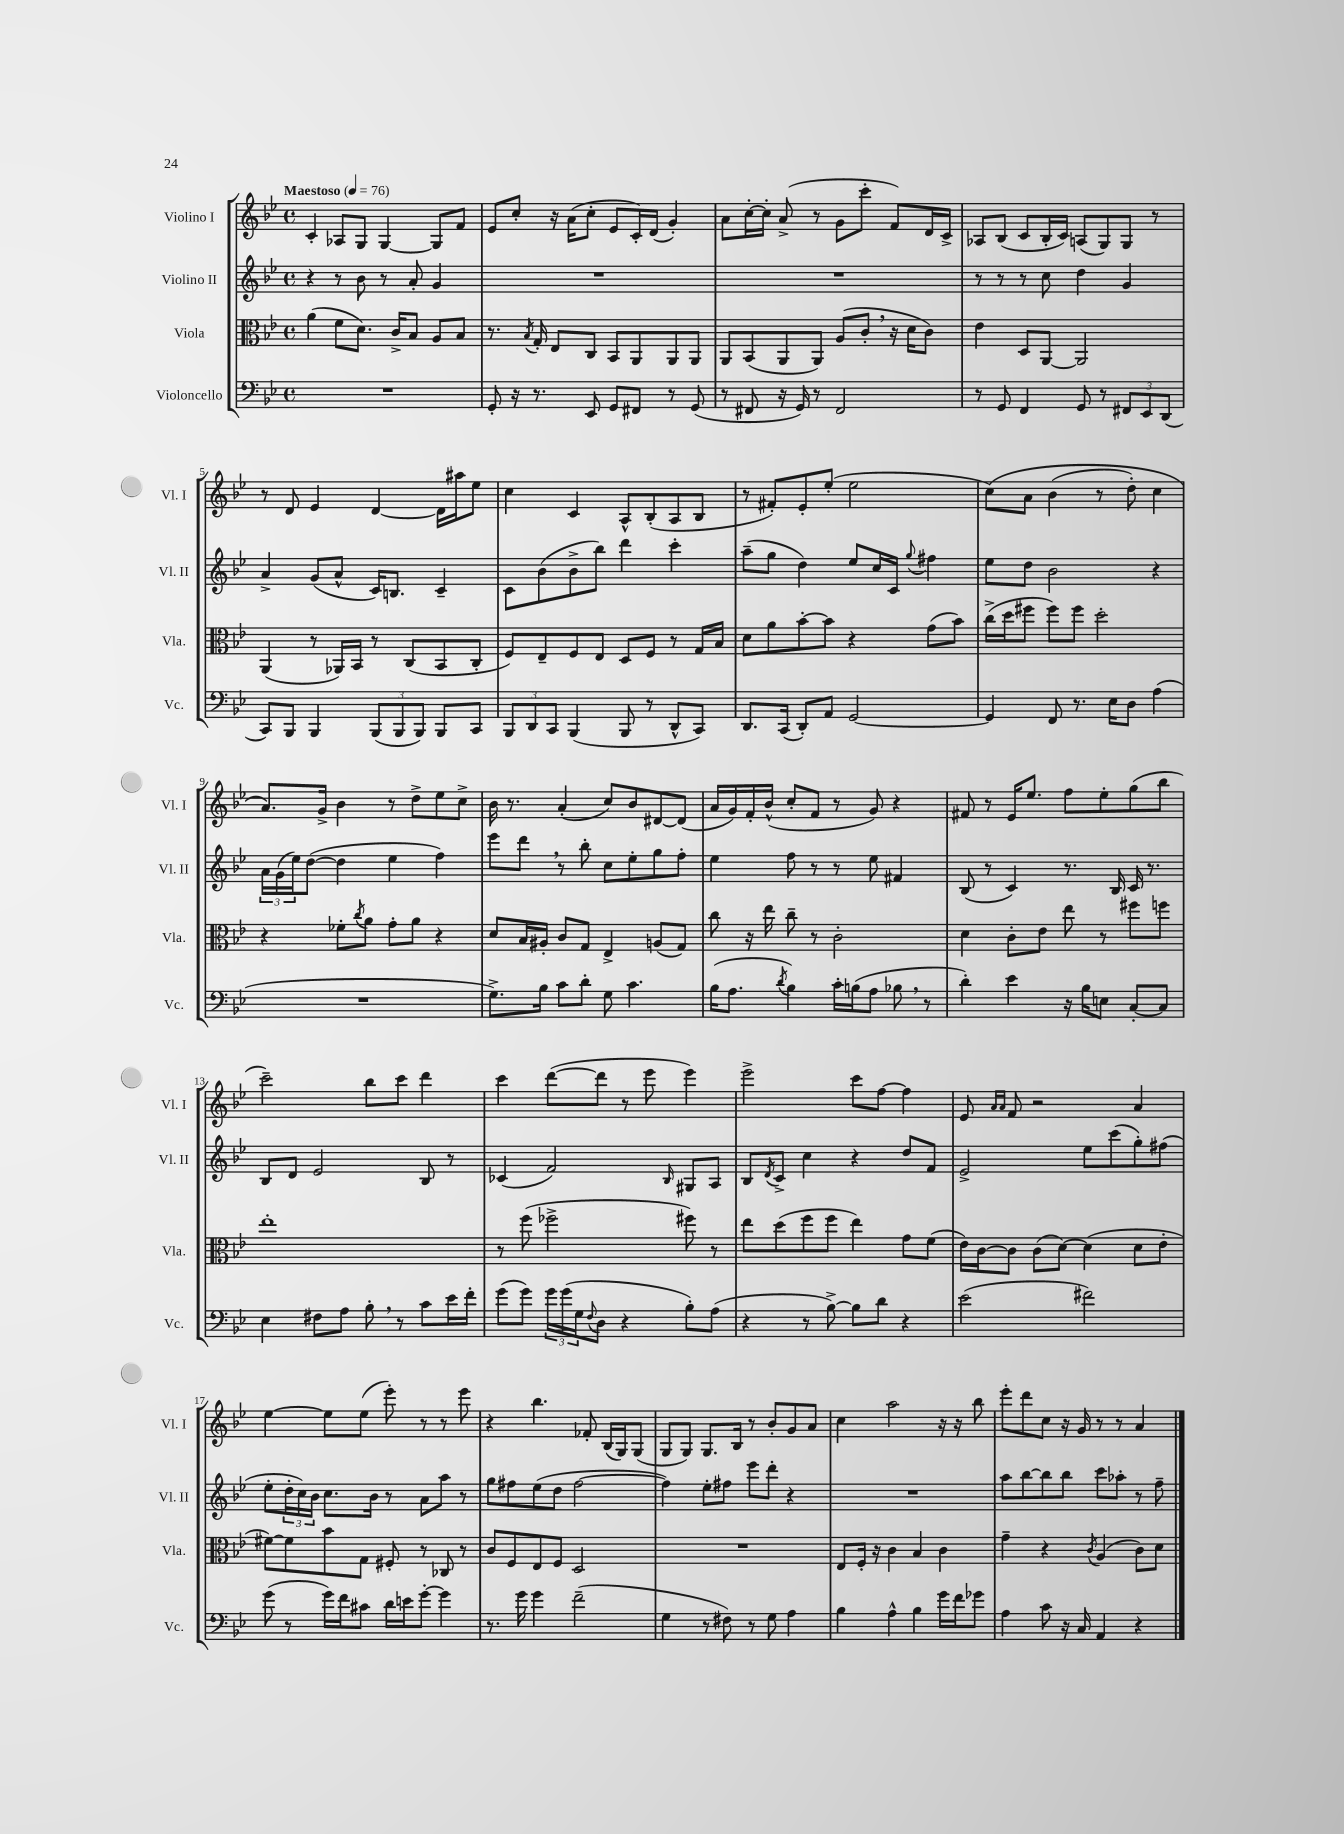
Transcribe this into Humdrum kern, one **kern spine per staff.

**kern	**kern	**kern	**kern
*staff4	*staff3	*staff2	*staff1
*clefF4	*clefC3	*clefG2	*clefG2
*k[b-e-]	*k[b-e-]	*k[b-e-]	*k[b-e-]
*M4/4	*M4/4	*M4/4	*M4/4
*met(c)	*met(c)	*met(c)	*met(c)
*MM76	*MM76	*MM76	*MM76
1r	(4a\	4r	4c'/
.	8f\L	8r	8A-/L
.	8.d\J)	8b-\	8G/J
.	.	8r	[4G/
.	16c^/LK	.	.
.	8B-/J	8a'/	.
.	8A/L	4g/	8G/]L
.	8B-/J	.	8f/J
=	=	=	=
8GG'/	8.r	1r	8e-/L
16r	.	.	8cc'/J
.	8qB-/	.	.
8.r	16G'/	.	.
.	8E-/L	.	16r
.	.	.	(16a\LK
8EE-/	8C/J	.	8cc'\J
8GG/L	8BB-/L	.	8e-/L
8FF#/J	8AA/	.	16c'/L)
.	.	.	(16d/JJ
8r	8AA/	.	4g'/)
(8GG/	8AA/J	.	.
=	=	=	=
8r	8AA/L	1r	8a\L
8FF#/	(8BB-/	.	[16cc'\L
.	.	.	16cc'\]JJ
16r	8AA/	.	(8a^/
16GG/)	.	.	.
8r	8AA/J)	.	8r
2FF#/	(8A/L	.	8g\L
.	8c'/J	.	8ccc'\J
.	16r	.	8f/L)
.	16d\LK	.	.
.	8c\J)	.	16d/L
.	.	.	16c^/JJ
=	=	=	=
8r	4e-\	8r	8A-/L
8GG/	.	8r	(8B-/J
4FF/	8D/L	8r	8c/L
.	[8AA/J	8cc\	16B-'/L
.	.	.	16c/JJ)
8GG/	2AA/]	4dd\	(8A/L
8r	.	.	8G/)
12FF#/L	.	4g/	8G/J
12EE-/	.	.	.
.	.	.	8r
(12DD/J	.	.	.
=	=	=	=
8CC/L)	(4AA/	4a^/	8r
8BBB-/J	.	.	8d/
4BBB-/	8r	(8g/L	4e-/
.	16AA-/LL)	8a^^/J	.
.	16BB-/JJ	.	.
(12BBB-/L	8r	16c/LK)	[4d/
.	.	8.B/J	.
12BBB-/	.	.	.
.	(8C/L	.	.
12BBB-/J)	.	.	.
8BBB-/L	8BB-/	4c~/	16d\]LL
.	.	.	16aa#\J
8CC/J	8C'/J	.	8ee-\J
=	=	=	=
12BBB-/L	8F/L)	8c\L	4cc\
12DD/	.	.	.
.	8E-~/	(8b-\	.
12CC/J	.	.	.
(4BBB-/	8F/	8b-^\	4c/
.	8E-/J	8bb-\J)	.
8BBB-/	8D/L	4ddd\	8A^^/L
8r	8F/J	.	(8B-'/
8DD^^/L	8r	4ccc'\	8A/
8CC/J)	16G/LL	.	8B-/J
.	16B-/JJ	.	.
=	=	=	=
8.DD/L	8d\L	(8aa~\L	8r
.	8a\	8gg\J	8f#'/L)
(16CC/Jk	.	.	.
8DD'/L)	[8b-'\	4dd\)	8e-'/
8AA/J	8b-\]J	.	(8ee-'/J
[2GG/	4r	8ee-/L	2ee-\
.	.	16cc/L	.
.	.	16c/JJ	.
.	.	8qqgg/	.
.	(8g\L	4ff#\	.
.	8b-\J)	.	.
=	=	=	=
4GG/]	(16cc^\LL	8ee-\L	&(8cc\L)
.	16dd\J	.	.
.	8ff#\J	8dd\J	8a\J
8FF/	8ff#\L)	2b-\	(4b-\
8.r	8ff#\J	.	.
.	2dd'\	.	8r
16E-\LK	.	.	.
8D\J	.	.	8dd'\)
(4A\	.	4r	4cc\
=	=	=	=
1r	4r	24a\LL	8.a/L&)
.	.	(24g\	.
.	.	24ee-\J)	.
.	.	([8dd\J	.
.	.	.	16g^/Jk
.	8f-'\L	4dd\]	4b-\
.	8qcc/	.	.
.	8a\J	.	.
.	8g'\L	4ee-\	8r
.	8a\J	.	8dd^\L
.	4r	4ff\)	8ee-\
.	.	.	8cc^\J
=	=	=	=
8.G^\L)	8d/L	8eee-\L	16b-\
.	.	.	8.r
.	16B-/L	8ddd\J	.
16B-\Jk	16A#'/JJ	.	.
8c\L	8c/L	8r	(4a'/
8d'\J	8G/J	8bb-'\	.
8G\	4E-^/	8cc\L	8cc/L)
4.c\	.	8ee-'\	8b-/
.	(8A/L	8gg\	[8d#/
.	8G/J)	8ff'\J	(8d#/]J
=	=	=	=
(16B-\LK	8cc\	4ee-\	16a/LL
8.A\J	.	.	16g/)
.	16r	.	16f'/
.	16ee-\	.	(16b-^^/JJ
8qd/	.	.	.
4B-\)	8cc~\	8ff\	8cc'/L
.	8r	8r	8f/J
16c'\LL	2c'\	8r	8r
(16B\J	.	.	.
8A\J	.	8ee-\	8g/)
8B-\	.	4f#/	4r
8r	.	.	.
=	=	=	=
4d'\)	4d\	(8B-/	8f#/
.	.	8r	8r
4e-\	8c'\L	4c/)	16e-/LK
.	.	.	8.ee-/J
.	8e-\J	.	.
16r	8ee-\	8.r	8ff\L
16B-\LK	.	.	.
8E\J	8r	.	8ee-'\
.	.	16B-/	.
[8C'/L	8ff#\L	16c/	(8gg\
.	.	8.r	.
8C/]J	8ff\J	.	8bb-\J
=	=	=	=
4E-\	1ee-'	8B-/L	2ccc~\)
.	.	8d/J	.
8F#\L	.	2e-/	.
8A\J	.	.	.
8B-'\	.	.	8bb-\L
8r	.	.	8ccc\J
8c\L	.	8B-/	4ddd\
16e-\L	.	8r	.
16f'\JJ	.	.	.
=	=	=	=
(8g\L	8r	(4c-/	4ccc\
8g\J)	(8ff\	.	.
24g\LL	2ff-^\	2f/)	([8ddd\L
(24g\	.	.	.
24G\J	.	.	.
8qqF/	.	.	.
8D\J	.	.	8ddd\]J
4r	.	.	8r
.	.	.	8eee-\
.	.	16qqB-/	.
8B-'\L)	8ff#\)	8G#/L	4eee-\)
(8A\J	8r	8A/J	.
=	=	=	=
4r	8ee-\L	8B-/L	2eee-^\
.	.	8qd/	.
.	(8dd\	8c^/J	.
8r	8ff\	4cc\	.
[8B-^\)	8ff\J	.	.
8B-\]L	4ee-\)	4r	8ccc\L
8d\J	.	.	[8ff\J
4r	8g\L	8dd/L	4ff\]
.	(8f\J	8f/J	.
=	=	=	=
(2e-\	16e-\LL)	2e-^/	8e-/
.	[16c\J	.	.
.	.	.	16qqa/LL
.	.	.	16qqa/JJ
.	8c\]J	.	8f/
.	(8c\L	.	2r
.	[8d\J)	.	.
2f#\)	(4d\]	8ee-\L	.
.	.	(8ccc\	.
.	8d\L	8gg'\)	4a/
.	8e-'\J	(8ff#\J	.
=	=	=	=
(8g\	[8f#\L)	8ee-'\L	[4ee-\
8r	8f#\]	24dd'\L	.
.	.	24cc\)	.
.	.	24b-\JJ	.
16g\LL)	8b-\	8.cc\L	8ee-\]L
16f\J	.	.	.
8c#\J	8G\J	.	(8ee-\J
.	.	16b-\Jk	.
16d\LL	8F#'/	8r	8eee-'\)
16e\J	.	.	.
[8g'\J	8r	8a\L	8r
4g\]	8C-/	8aa\J	8r
.	8r	8r	8eee-\
=	=	=	=
8.r	8c/L	8gg\L	4r
.	8F/	8ff#\	.
16g\	.	.	.
4g\	8E-/	(8ee-\	4.bb-\
.	8F/J	8dd\J	.
(2f~\	2D/	[2ff#\	.
.	.	.	8f-'/
.	.	.	(16B-/LL
.	.	.	16G/J)
.	.	.	(8G/J
=	=	=	=
4G\	1r	4ff#\])	8G/L
.	.	.	8G/J)
8r	.	8ee-'\L	8.G/L
8F#\)	.	8ff#\J	.
.	.	.	16B-/Jk
8r	.	8eee-\L	8r
8G\	.	8ddd'\J	8b-'/L
4A\	.	4r	8g/
.	.	.	8a/J
=	=	=	=
4B-\	8E-/L	1r	4cc\
.	16F'/Jk	.	.
.	16r	.	.
4A^^\	4c\	.	2aa\
4B-\	4B-/	.	.
16g\LL	4c\	.	16r
16f\J	.	.	16r
8g-\J	.	.	8bb-\
=	=	=	=
4A\	4g~\	8aa\L	8eee-'\L
.	.	[8bb-\	8ddd\
8c\	4r	8bb-\]	8cc\J
16r	.	8bb-\J	16r
16C/	.	.	16g/
.	8qc/	.	.
4AA/	(4A/	8ccc\L	8r
.	.	8aa-'\J	8r
4r	8c\L)	8r	4a/
.	8d\J	8ff~\	.
==	==	==	==
*-	*-	*-	*-
